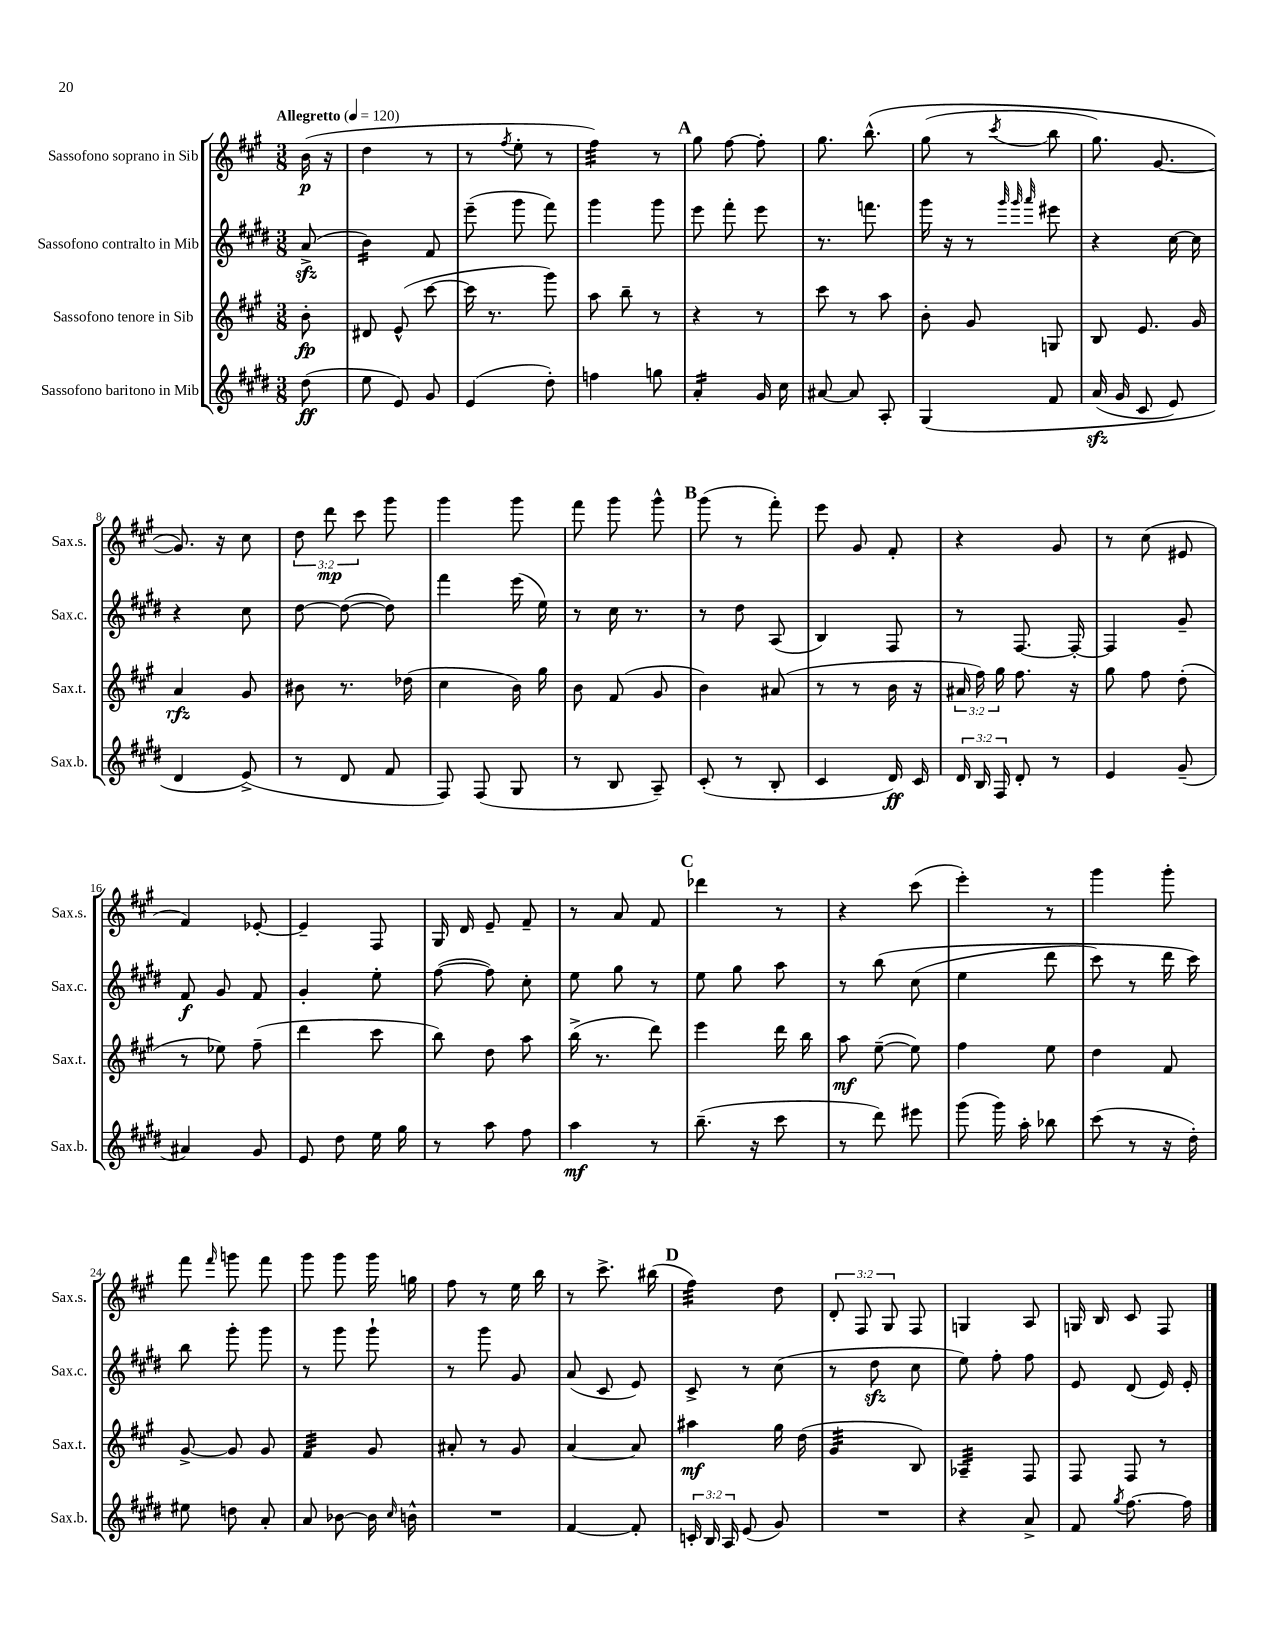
<<
\new StaffGroup <<
\new Staff = "s0" \with { instrumentName = "Sassofono soprano in Sib" shortInstrumentName = "Sax.s." } {
    \clef treble \key a \major \numericTimeSignature \time 3/8 \override Staff.TupletNumber.text = #tuplet-number::calc-fraction-text \partial 8 \tempo "Allegretto" 4 = 120
    \autoBeamOff b'16\p( r16 |
    d''4 r8 |
    r8 \acciaccatura { fis''8 } e''8-. r8 |
    fis''4:32) r8 |
    \mark \markup { \bold "A" } gis''8 fis''8~ fis''8-. |
    gis''8. b''8.-^\( |
    gis''8( r8 \acciaccatura { cis'''8 } b''8 |
    gis''8.) gis'8.~ |
    gis'8.\) r16 cis''8 |
    \tuplet 3/2 { d''8 d'''8\mp cis'''8 } gis'''8 |
    gis'''4 gis'''8 |
    fis'''8 gis'''8 gis'''8-^ |
    \mark \markup { \bold "B" } gis'''8( r8 fis'''8-.) |
    e'''8 gis'8 fis'8-. |
    r4 gis'8 |
    r8 cis''8( eis'8 |
    fis'4) ees'8~-. |
    ees'4-- fis8 |
    gis16 d'16 e'8-- fis'8-- |
    r8 a'8 fis'8 |
    \mark \markup { \bold "C" } des'''4 r8 |
    r4 cis'''8( |
    e'''4-.) r8 |
    gis'''4 gis'''8-. |
    fis'''8 \grace { fis'''16 } g'''8 fis'''8 |
    gis'''8 gis'''8 gis'''16 g''16 |
    fis''8 r8 e''16 b''16 |
    r8 cis'''8.-> bis''16( |
    \mark \markup { \bold "D" } fis''4:32) d''8 |
    \tuplet 3/2 { d'8-. fis8 gis8 } fis8 |
    g4 a8 |
    g16 b16 cis'8 fis8 \bar "|." |
}
\new Staff = "s1" \with { instrumentName = "Sassofono contralto in Mib" shortInstrumentName = "Sax.c." } {
    \clef treble \key e \major \numericTimeSignature \time 3/8 \partial 8
    \autoBeamOff a'8->\sfz( |
    b'4:16) fis'8 |
    e'''8--( gis'''8 fis'''8) |
    gis'''4 gis'''8 |
    \mark \markup { \bold "A" } e'''8 fis'''8-. e'''8 |
    r8. f'''8. |
    gis'''16 r16 r8 \grace { gis'''32 gis'''32 a'''32 } eis'''8 |
    r4 cis''16~ cis''16 |
    r4 cis''8 |
    dis''8~ dis''8~( dis''8) |
    fis'''4 e'''16( e''16) |
    r8 cis''16 r8. |
    \mark \markup { \bold "B" } r8 dis''8 a8( |
    b4) fis8 |
    r8 fis8.~ fis16~-. |
    fis4 gis'8-- |
    fis'8\f gis'8 fis'8 |
    gis'4-. e''8-. |
    fis''8~( fis''8) cis''8-. |
    e''8 gis''8 r8 |
    \mark \markup { \bold "C" } e''8 gis''8 a''8 |
    r8 b''8\( cis''8( |
    e''4 dis'''8 |
    cis'''8) r8 dis'''16 cis'''16\) |
    b''8 gis'''8-. gis'''8 |
    r8 gis'''8 gis'''8-! |
    r8 gis'''8 gis'8 |
    a'8( cis'8 e'8) |
    \mark \markup { \bold "D" } cis'8-> r8 cis''8( |
    r8 dis''8\sfz cis''8 |
    e''8) fis''8-. fis''8 |
    e'8 dis'8( e'16) e'16-. \bar "|." |
}
\new Staff = "s2" \with { instrumentName = "Sassofono tenore in Sib" shortInstrumentName = "Sax.t." } {
    \clef treble \key a \major \numericTimeSignature \time 3/8 \override Staff.TupletNumber.text = #tuplet-number::calc-fraction-text \partial 8
    \autoBeamOff b'8-.\fp |
    dis'8 e'8-^( cis'''8~ |
    cis'''16 r8. gis'''8) |
    a''8 b''8-- r8 |
    \mark \markup { \bold "A" } r4 r8 |
    cis'''8 r8 a''8 |
    b'8-. gis'8 g8 |
    b8 e'8. gis'16 |
    a'4\rfz gis'8 |
    bis'8 r8. des''16( |
    cis''4 b'16) gis''16 |
    b'8 fis'8( gis'8 |
    \mark \markup { \bold "B" } b'4) ais'8( |
    r8 r8 b'16 r16 |
    \tuplet 3/2 { ais'16 fis''16) gis''16 } fis''8. r16 |
    gis''8 fis''8 d''8-.( |
    r8 ees''8) fis''8--( |
    d'''4 cis'''8 |
    b''8) d''8 a''8 |
    b''16->( r8. d'''8) |
    \mark \markup { \bold "C" } e'''4 d'''16 b''16 |
    a''8\mf e''8~--( e''8) |
    fis''4 e''8 |
    d''4 fis'8 |
    gis'8~-> gis'8 gis'8 |
    fis'4:32 gis'8 |
    ais'8-. r8 gis'8 |
    a'4~ a'8 |
    \mark \markup { \bold "D" } ais''4\mf gis''16 d''16( |
    gis'4:32 b8) |
    aes4:32-- fis8 |
    fis8 fis8 r8 \bar "|." |
}
\new Staff = "s3" \with { instrumentName = "Sassofono baritono in Mib" shortInstrumentName = "Sax.b." } {
    \clef treble \key e \major \numericTimeSignature \time 3/8 \override Staff.TupletNumber.text = #tuplet-number::calc-fraction-text \partial 8
    \autoBeamOff dis''8\ff( |
    e''8 e'8) gis'8 |
    e'4( dis''8-.) |
    f''4 g''8 |
    \mark \markup { \bold "A" } a'4:16-. gis'16 cis''16 |
    ais'8~ ais'8 a8-. |
    gis4\( fis'8 |
    a'16\sfz( gis'16 cis'8 e'8) |
    dis'4 e'8->(\) |
    r8 dis'8 fis'8 |
    fis8) fis8( gis8 |
    r8 b8 a8--) |
    \mark \markup { \bold "B" } cis'8-.( r8 b8-. |
    cis'4 dis'16\ff) cis'16 |
    \tuplet 3/2 { dis'16 b16 fis16 } dis'8-. r8 |
    e'4 gis'8--( |
    ais'4) gis'8 |
    e'8 dis''8 e''16 gis''16 |
    r8 a''8 fis''8 |
    a''4\mf r8 |
    \mark \markup { \bold "C" } b''8.--( r16 cis'''8 |
    r8 dis'''8) eis'''8 |
    gis'''8( gis'''16) a''16-. bes''8 |
    cis'''8( r8 r16 dis''16-.) |
    eis''8 d''8 a'8-. |
    a'8 bes'8~ bes'16 \grace { cis''16 } b'16-^ |
    R4. |
    fis'4~ fis'8-. |
    \mark \markup { \bold "D" } \tuplet 3/2 { c'16-. b16 a16 } e'8( gis'8) |
    R4. |
    r4 a'8-> |
    fis'8 \acciaccatura { gis''8 } fis''8.~ fis''16 \bar "|." |
}
>>
>>
